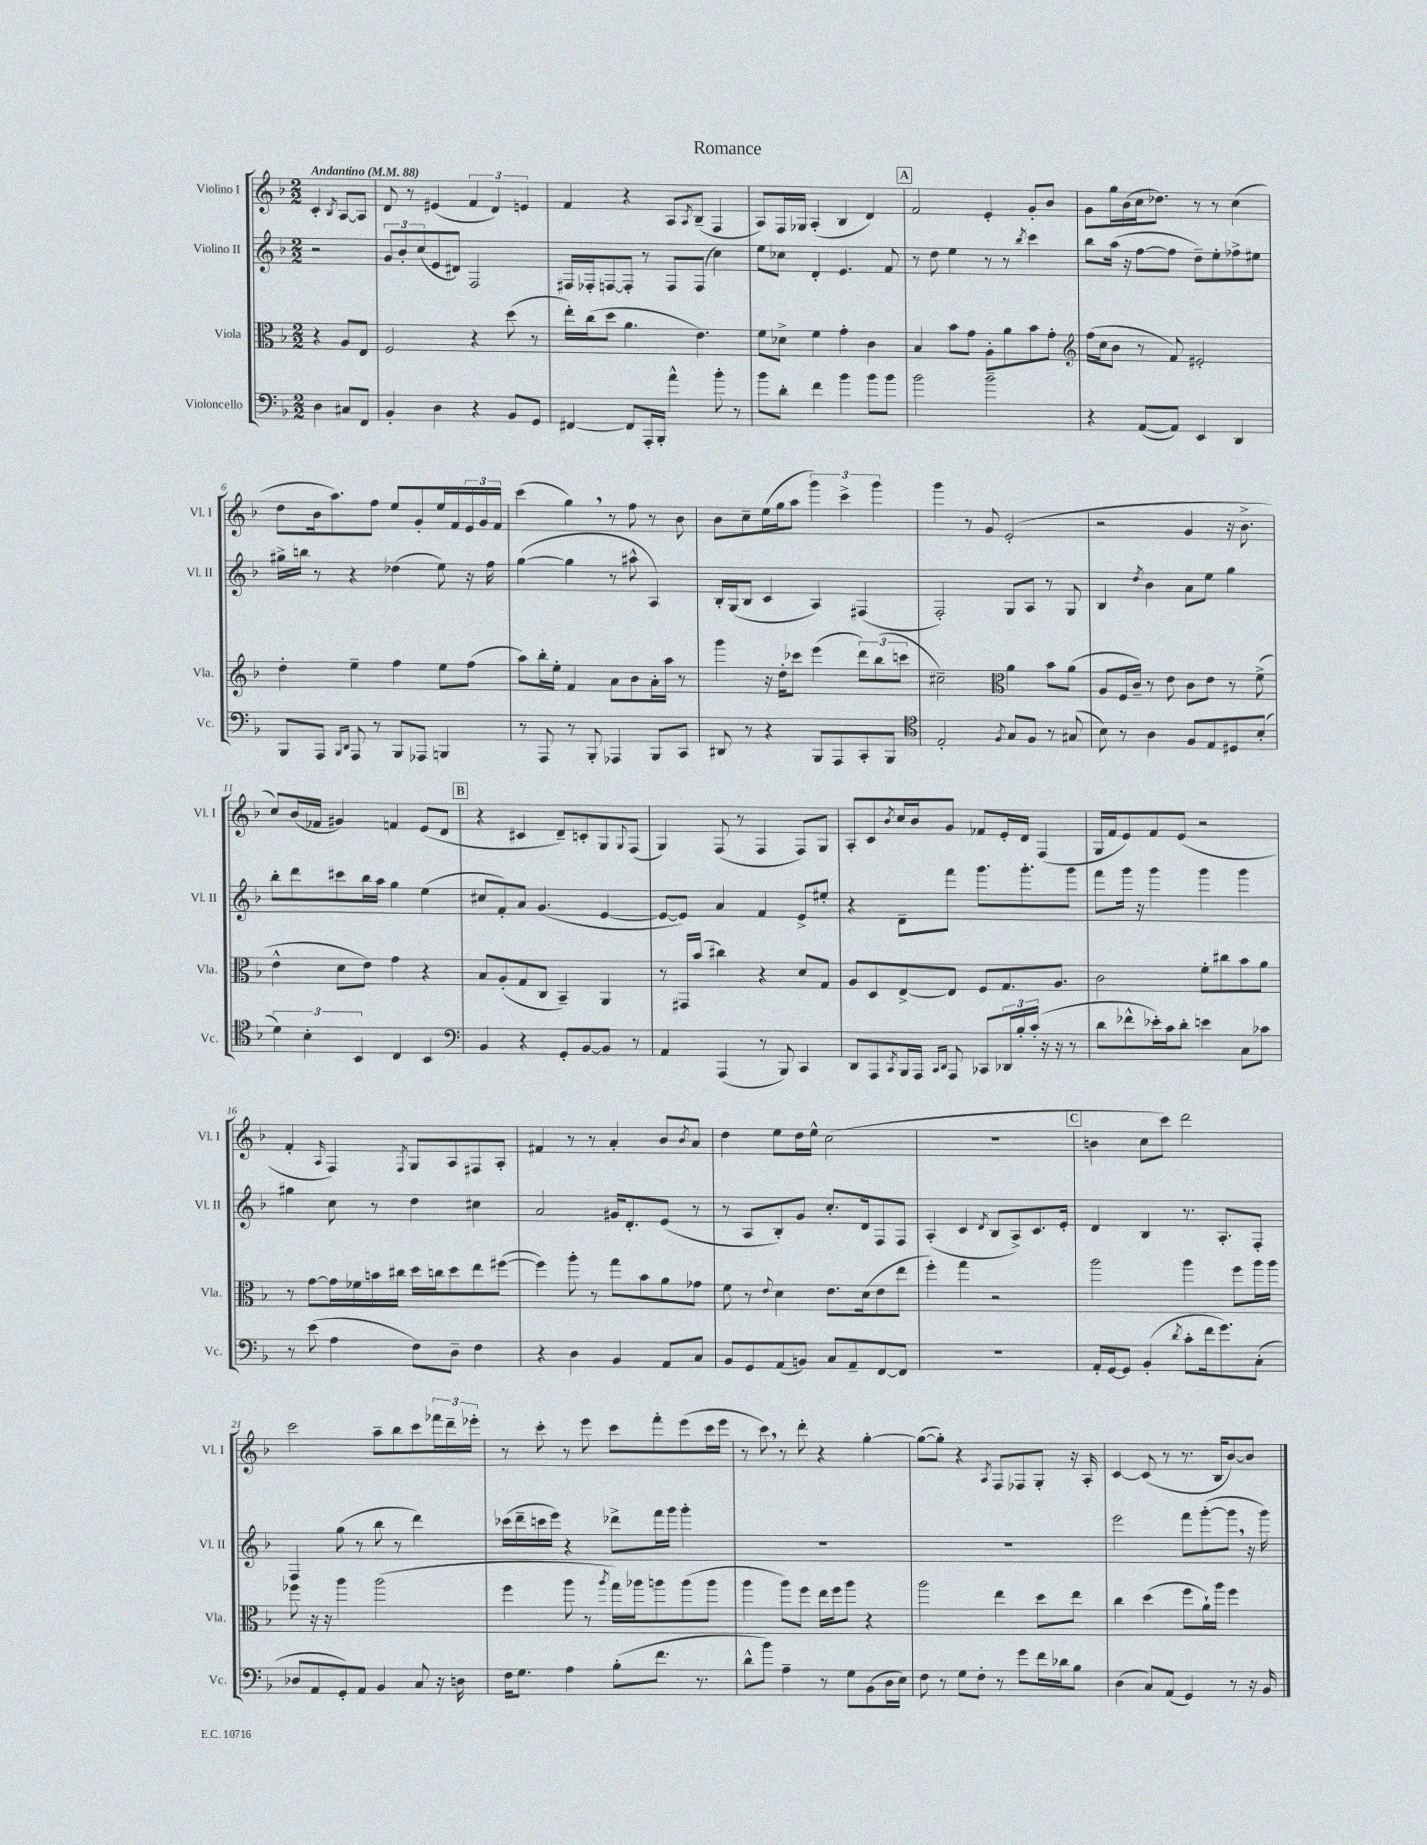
\header { title = "Romance" }
<<
\new StaffGroup <<
\new Staff = "s0" \with { instrumentName = "Violino I" shortInstrumentName = "Vl. I" } {
    \clef treble \key f \major \numericTimeSignature \time 2/2 \partial 2 \tempo "Andantino" 4 = 88
    c'4-. \acciaccatura { bes8 } a8~ a8 |
    d'8 r8 eis'4( \tuplet 3/2 { f'4 d'4) e'4 } |
    f'4 r4 a8 \acciaccatura { a8 } bes8--( f4 |
    a8) f16 ges16 a4-.( bes4 d'4) |
    \mark \markup { \box "A" } f'2 e'4-. g'8-. bes'8 |
    g'8 g''16 bes'16( c''16 des''8.) r8 r8 c''4( |
    d''8 bes'16 a''8.) f''8 e''8 g'8-. e''16 f'16 \tuplet 3/2 { e'16 g'16 f'16 } |
    c'''4( g''4) \breathe r8 f''8 r8 bes'8 |
    bes'8 c''8-- e''16( g''16 a''8 \tuplet 3/2 { g'''4) c'''4-> g'''4 } |
    g'''4 r8 g'8 e'2-.( |
    r2 g'4 r16 bes'8.-> |
    c''8) bes'16( fes'16 gis'4) f'4 e'8( d'8 |
    \mark \markup { \box "B" } r4 cis'4 d'8--) c'8-. g8 \appoggiatura { g8 } f8( |
    g4) f8( r8 f4 f8) g8 |
    a8-. c'8 \acciaccatura { bes'8 } c''16 bes'16 g'8 fes'8 e'16-. d'16 f4( |
    g16 f'16 e'8) f'8 e'8( r2 |
    f'4-. \grace { a16 } f4) \acciaccatura { f8 } g8 a8 fis8 a8-. |
    fis'4 r8 r8 a'4-. bes'8 \acciaccatura { bes'8 } a'8 |
    d''4 e''8 d''16 e''16-^ c''2( |
    R1 |
    \mark \markup { \box "C" } b'4 c''8 c'''8) d'''2 |
    c'''2 a''8-- bes''8 c'''8 \tuplet 3/2 { fes'''16 d'''16-- ees'''16-. } |
    r8 c'''8-. r8 e'''8 c'''8 f'''8-. e'''8( c'''16 e'''16 |
    r8 c'''8) \breathe r8 d'''8-. r4 g''4~-. |
    g''8~( g''8-.) r4 \acciaccatura { a8 } f8 fes8 g8-. r16 a16-. |
    c'4~ c'8( r8 r8. bes16 bes'8~) bes'8 \bar "|." |
}
\new Staff = "s1" \with { instrumentName = "Violino II" shortInstrumentName = "Vl. II" } {
    \clef treble \key f \major \numericTimeSignature \time 2/2 \partial 2
    r2 |
    \tuplet 3/2 { g'8 bes'8-. c''8( } e'8 dis'8) f2 |
    fis16 fes16-. f8~ f8-. r8 f8 f8( c''4) |
    e''8 ces''8 d'4-. e'4. f'8 |
    \mark \markup { \box "A" } r8 d''8 e''4 r8 r8 \acciaccatura { bes''8 } c'''4 |
    bes''8 a''16( r16 f''8~ f''8 d''8--) e''8-. fes''8-> eis''8 |
    gis''16-> b''16 r8 r4 des''4( e''8) r16 f''16 |
    g''4~( g''4 r8 ais''8-^ a4) |
    bes16-. g16( bes8 c'4 a4) fis4( |
    f2-.) g8 a8 r8 g8 |
    bes4 \acciaccatura { d''8 } bes'4 a'8 e''8 g''4 |
    bes''8-. d'''8 cis'''8 bes''16 a''16 g''4 e''4( |
    \mark \markup { \box "B" } cis''8 f'8-.) a'8 g'4.( e'4~ |
    e'8~ e'8) a'4 f'4 e'8-> eis''8-. |
    r4 d'8-- f'''8 g'''8. g'''8.-. g'''8 |
    f'''8 g'''16 r16 g'''4 g'''4 g'''4 |
    gis''4 c''8 r8 d''4 cis''4 |
    a'2 gis'16 d'8.-. e'8( r8 |
    r8 a8 bes8-.) g'8 c''8.-. d'16 f8 f8 |
    a4-.( c'4 \acciaccatura { d'8 } bes8 a8->) c'8. e'16-. |
    \mark \markup { \box "C" } d'4 bes4 r8. a8.-. f8-. |
    f4 g''8( r8 bes''8 r8 d'''4) |
    ces'''16( d'''16-- c'''16 e'''16) r4 des'''8-> f'''16 g'''16 g'''4-. |
    R1 |
    R1 |
    e'''2 f'''8 g'''8~-.( g'''8 \breathe r16 g'''16) \bar "|." |
}
\new Staff = "s2" \with { instrumentName = "Viola" shortInstrumentName = "Vla." } {
    \clef alto \key f \major \numericTimeSignature \time 2/2 \partial 2
    r4 a8 e8 |
    f2 r4 d''8( r8 |
    e''16-.) c''16( d''8 a'4. e'4.) |
    f'8 des'8-> f'4 g'4-. c'4 |
    \mark \markup { \box "A" } bes4 bes'8 g'8 a8-. a'8 bes'8 g'8-. |
    \clef treble f''16( c''16 bes'8 r8 f'8) eis'2-. |
    d''4-. e''4-- f''4 e''8 f''8( |
    a''8) bes''16-. e''16-. f'4 a'8 bes'8 a'16-. a''16 r8 |
    g'''4 r16 d''16-. ces'''8 e'''4( \tuplet 3/2 { d'''8) bes''8( c'''8 } |
    cis''2--) \clef alto a'4 bes'8 a'8( |
    a8 f16 c'16--) r8 e'8 c'8 e'8 r8 f'8->( |
    e'4-^ d'8 e'8) g'4 r4 |
    \mark \markup { \box "B" } bes8 a8-.( g8 c8 bes,4--) a,4 |
    r8 gis,16 bes'16( cis''4) r4 d'8 g8 |
    a8 d8 e8~-> e8 f8 g8. a8. |
    c'2 f'8-. cis''8 bes'8 a'8 |
    r8 g'8~ g'16 fes'16 b'16 cis''16 d''16 c''16 d''8 e''8 fis''8~( |
    fis''4) a''8-. r8 g''8 bes'8 a'8 ges'8 |
    f'8 r8 \appoggiatura { e'8 } d'4 e'8. d'16( e'8 e''8 |
    f''4-.) g''4 r2 |
    \mark \markup { \box "C" } a''2 a''4 f''8 a''16 a''16 |
    fes''8 r16 r16 a''4 a''2( |
    f''4 a''8 r8 \acciaccatura { a''8 } g''16) aes''16 a''8 a''8( a''8 |
    a''4 a''8) f''8 e''16 f''16 a''8 r4 |
    a''2 e''4 d''8 e''8 |
    c''4 d''4( f''8 a'16-!) a''16 f''4 \bar "|." |
}
\new Staff = "s3" \with { instrumentName = "Violoncello" shortInstrumentName = "Vc." } {
    \clef bass \key f \major \numericTimeSignature \time 2/2 \partial 2
    d4 cis8 f,8 |
    bes,4-. d4 r4 bes,8 g,8 |
    fis,4~ fis,8 a,,16-. bes,,16-. a'4-^ bes'8-. r8 |
    bes'8 d'8-. f'4 bes'4 bes'8 bes'8 |
    \mark \markup { \box "A" } bes'2 bes'2-- |
    r4 a,8~( a,8) e,4 d,4 |
    bes,,8 a,,8 \grace { bes,,16 d,16 } a,,8 r8 bes,,8 aes,,8 b,,4 |
    r8 a,,8 r8 bes,,8-. aes,,4 bes,,8 c,8 |
    dis,8 r8 r4 bes,,8 a,,8 c,8-. bes,,8 |
    \clef tenor e2-. \acciaccatura { f8 } g8 f8 r8 gis8( |
    bes8) r8 a4 f8 e8 dis8 bes8-.( |
    \tuplet 3/2 { d'4) bes4-. bes,4 } c4 bes,4 |
    \mark \markup { \box "B" } \clef bass bes,4 r4 g,8-. bes,8~ bes,8 r8 |
    a,4 a,,4( r8 bes,,8) c,4 |
    d,8 a,,8 \acciaccatura { c,8 } bes,,16 a,,16 \grace { c,16 d,16 } a,,8 ces,8 \tuplet 3/2 { des,16 bes16-. c'16-.( } r16 r16 r8 |
    d'8 fes'8-^ ees'16-.) c'16 d'8-. e'4 c8 ces'8 |
    r8 e'8( a4 f8) d8-- f4 |
    r4 d4 bes,4 a,8 c8 |
    bes,8 g,8 a,8( b,8) c8 a,8-- f,8~ f,8 |
    R1 |
    \mark \markup { \box "C" } a,16-. g,16~ g,8 bes,4-.( \acciaccatura { d'8 } c'8-. f'16 g'8.) c8-.( |
    des8 a,8 g,8-.) a,8 bes,4 c8 r16 d16 |
    f16 g8. a4 bes8-.( f'8. r8. |
    d'8-^ bes'8) a4-- r8 g8 bes,8( d16 e16) |
    f8 r8 g8 f8-. r8 g'8 f'16 des'16 bes8 |
    d4( c8) a,8( g,4) r8 r16 bes,16 \bar "|." |
}
>>
>>
